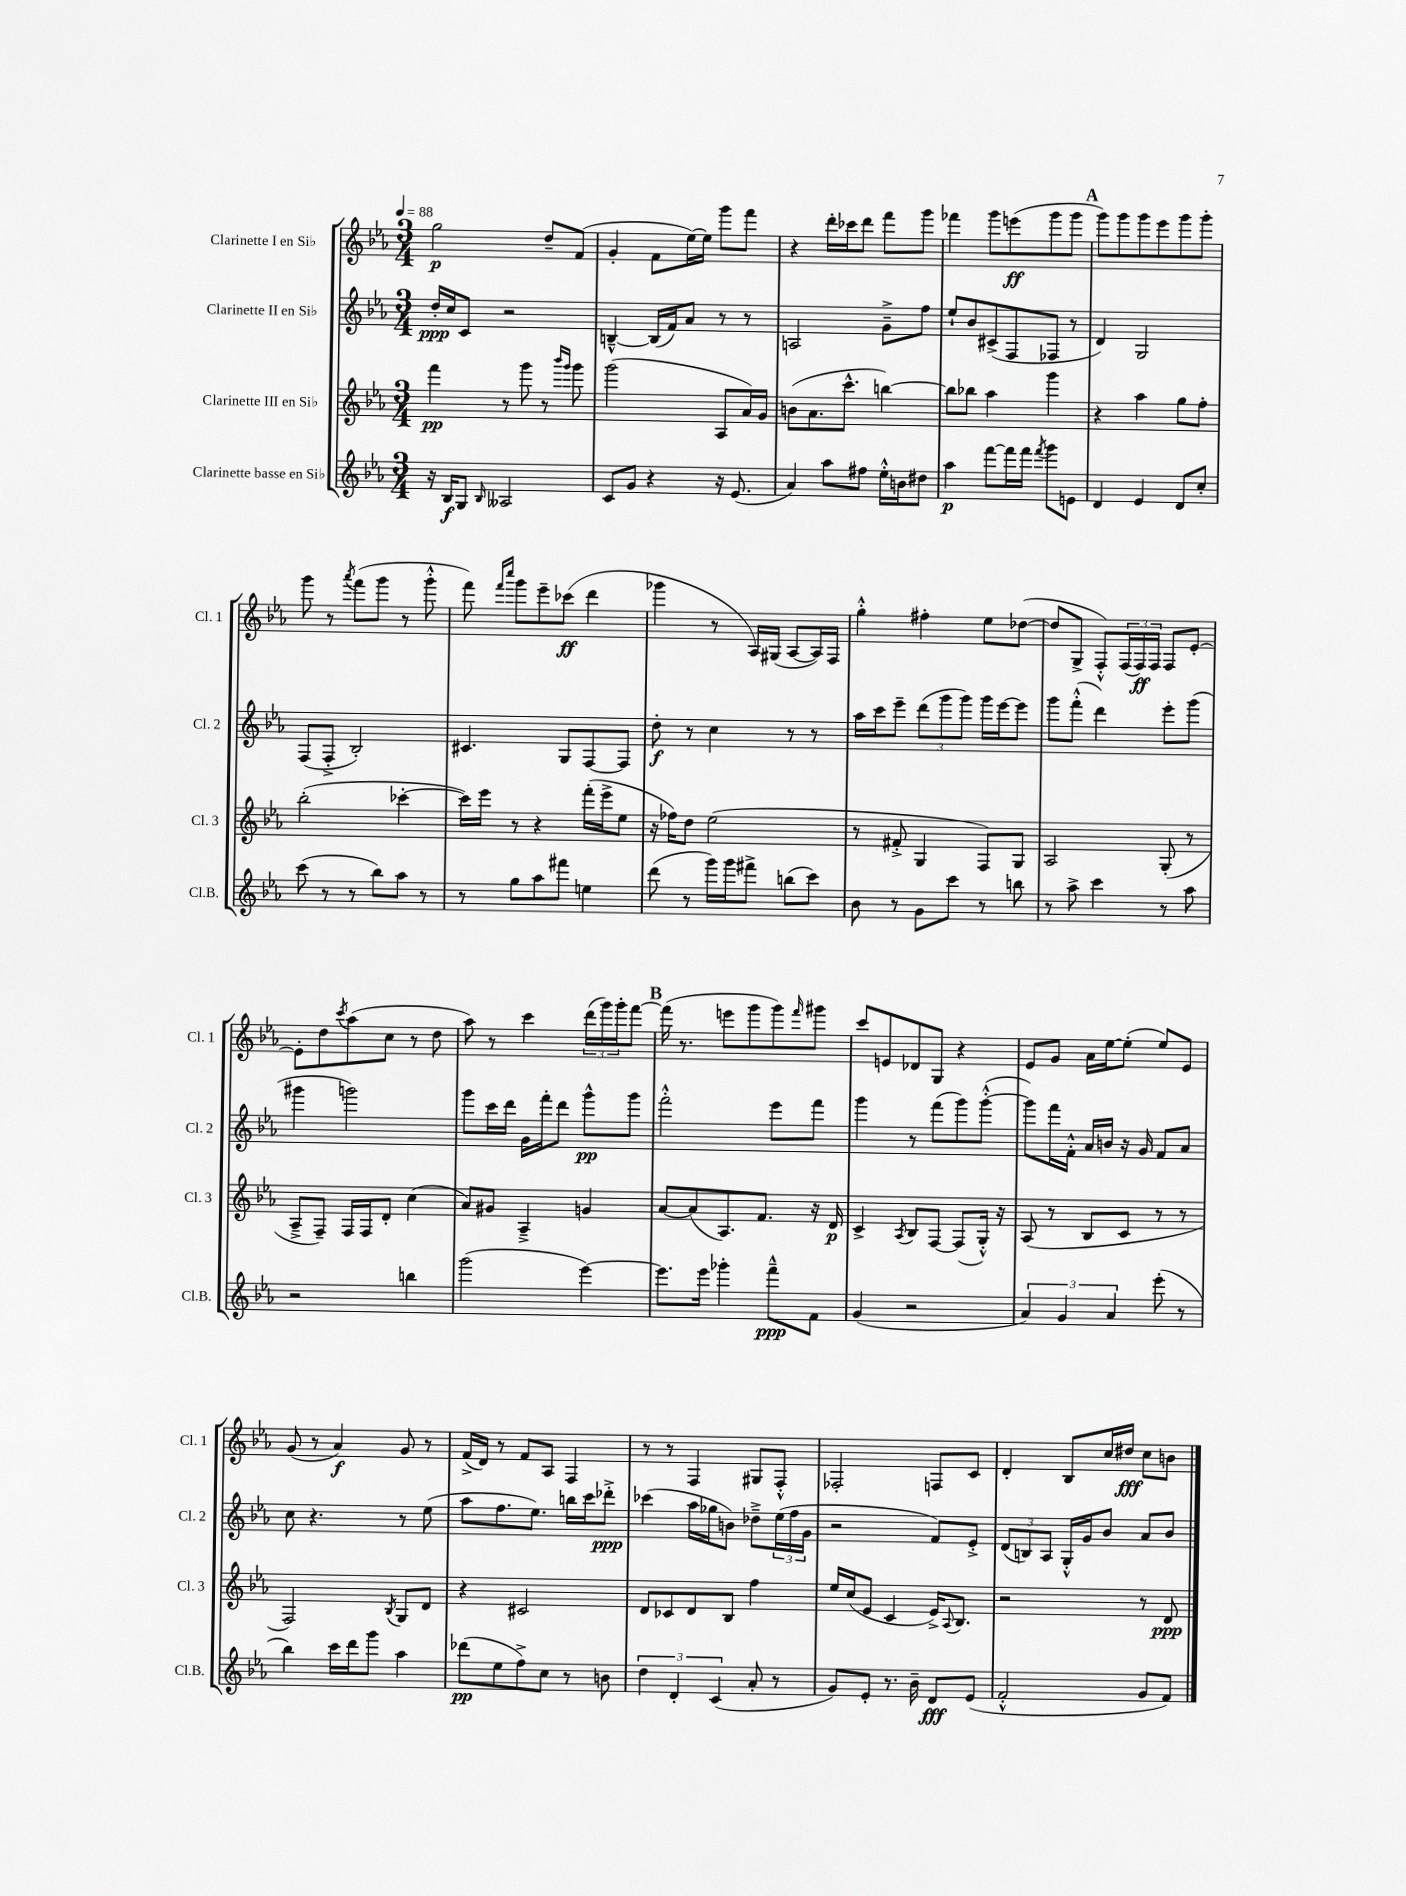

**kern	**kern	**kern	**kern
*staff4	*staff3	*staff2	*staff1
*clefG2	*clefG2	*clefG2	*clefG2
*k[b-e-a-]	*k[b-e-a-]	*k[b-e-a-]	*k[b-e-a-]
*M3/4	*M3/4	*M3/4	*M3/4
*MM88	*MM88	*MM88	*MM88
16r	4fff	16dd'	2gg
16B-	.	16cc	.
8G	.	8c	.
16qqB-	.	.	.
2A--	8r	2r	.
.	8ggg	.	.
.	8r	.	8dd~
.	16qqbbb-	.	.
.	16qqggg	.	.
.	8ggg	.	(8f
=	=	=	=
8c	(2ggg	[4B~^^	4g'
8g	.	.	.
4r	.	(16B]	8f
.	.	16f)	.
.	.	8a-	[16ee-)
.	.	.	16ee-]
16r	8A-	8r	8ggg
(8.e-	.	.	.
.	16a-)	8r	8fff
.	16g	.	.
=	=	=	=
4a-)	(8b	2A	4r
.	8.a-	.	.
8aa-	.	.	16ddd'
.	8.ccc^^	.	16ccc-
8ff#	.	.	8ddd
16ee-'^^	[4bb)	8g~^	8fff
16b	.	.	.
8dd#	.	8ff	8ggg
=	=	=	=
4aa-	8bb]	8ee-`	4fff-
.	8bb-	8b-	.
[8fff	4aa-	(8c#^	8ggg
16fff]	.	8F	(8eee
16fff	.	.	.
8qfff	.	.	.
8ggg	4ggg	8F-	8ggg
8e	.	8r	8ggg
=	=	=	=
4d	4r	4d)	8ggg)
.	.	.	8ggg
4e-	4aa-	2G	8ggg
.	.	.	8eee-
8d	8gg	.	8ggg
8cc'	8ff'	.	8ggg'
=	=	=	=
(8ccc	(2bb-'	(8F	8ggg
8r	.	8F'^	8r
.	.	.	8qaaa-
8r	.	2B-')	(8fff
8bb-)	.	.	8ggg
8aa-	[4ccc-'	.	8r
8r	.	.	8ggg'^^
=	=	=	=
8r	16ccc-])	4.c#	8fff)
.	16eee-	.	.
.	.	.	16qqfff
.	.	.	16qqcccc
8gg	8r	.	8ggg
8aa-	4r	.	8eee-~
8fff#	.	8G	(8ccc-
4ee	(16fff'	[8F	4ddd
.	16eee-^	.	.
.	8ee-	8F]	.
=	=	=	=
(8ddd	16r	8dd'	4ggg-
.	16ff-)	.	.
8r	8dd	8r	.
16ggg)	(2ee-	4cc	8r
16ggg	.	.	.
8fff#^	.	.	16A-)
.	.	.	(16G#
(8bb	.	8r	[8A-
8ccc)	.	8r	16A-])
.	.	.	16F
=	=	=	=
8b-	8r	16aa-	4gg'^^
.	.	16ccc	.
8r	8f#'^	8eee-~	.
8g	4G	(12ddd	4ff#'
.	.	12ggg	.
8ccc	.	.	.
.	.	12ggg)	.
8r	8F)	16ggg	8ee-
.	.	[16eee-	.
8bb	8G	8eee-]	([8dd-
=	=	=	=
8r	2A-	8ggg	8dd-]
8aa-^	.	(8fff'^^	8G^
4ccc	.	4ddd)	8F'^^)
.	.	.	(24F
.	.	.	24F)
.	.	.	24F
8r	(8G'	8eee-'	8F
8aa-	8r	(8ggg	[8e-'
=	=	=	=
2r	8A-~^	4ggg#	8e-']
.	8F~)	.	8dd
.	.	.	8qccc
.	16F	2ggg)	(8aa-
.	16F	.	.
.	8d'	.	8cc
4bb	(4cc	.	8r
.	.	.	8dd
=	=	=	=
(2ggg	8a-)	8ggg	8aa-)
.	8g#	16ccc	8r
.	.	16ddd	.
.	4A-~^	16g	4ccc
.	.	16fff'	.
.	.	8ddd	.
[4eee-)	4g	8ggg^^	(24ddd
.	.	.	24ggg)
.	.	.	24ggg'
.	.	8ggg	[8fff
=	=	=	=
8.eee-]	[8a-	2fff'^^	(16fff]
.	.	.	8.r
.	(8a-]	.	.
16eee-	.	.	.
4ggg-'	8.A-)	.	8eee
.	.	.	8ggg
.	8.f	.	.
8fff~^^	.	8eee-	8ggg)
.	.	.	16qqfff
8f	16r	8fff	8ggg#
.	16d	.	.
=	=	=	=
(4g	4c^	4ggg	8ccc
.	.	.	8e
.	8qA-	.	.
2r	8B-	8r	8d-
.	[8F	(8fff	8G
.	(8F]	8ggg)	4r
.	16G'^^)	([8ggg'^^	.
.	16r	.	.
=	=	=	=
6a-)	(8A-	8ggg])	8e-
.	8r	16fff	8g
6g	.	.	.
.	.	16f'^^	.
.	8B-	16a-	16a-
.	.	16b	[16ee-
6a-	.	.	.
.	8c	16r	(8ee-']
.	.	16g	.
(8eee-'	8r	8f	8ee-)
8r	8r	8a-	8e-
=	=	=	=
4bb-)	2F)	8cc	(8g
.	.	4.r	8r
16ccc	.	.	4a-)
16ddd	.	.	.
8ggg	.	.	.
.	8qB-	.	.
4aa-	8G	8r	8g
.	8d	(8ee-	8r
=	=	=	=
(8ddd-	4r	8aa-	(16f^
.	.	.	16d)
8ee-	.	8.ff	8r
8ff^)	2c#	.	8f
.	.	8.ee-)	.
8cc	.	.	8A-
8r	.	16bb	4F
.	.	16ccc	.
8b	.	8ddd-'^	.
=	=	=	=
6dd	8d	(4ccc-	8r
.	8c-	.	8r
6d'	.	.	.
.	8d	16aa-	4F
.	.	16gg-	.
(6c	.	.	.
.	8B-	8b)	.
8a-'	4ff	8dd-~^	8G#
8r	.	(24ee-	8F'^^
.	.	24ff	.
.	.	24g	.
=	=	=	=
8g)	16ee-	2r	2F-'
.	(16cc	.	.
8e-'	8e-	.	.
8.r	4c	.	.
16b-~	.	.	.
8d	16e-^)	8f)	8F
.	8qqA-	.	.
.	8.B-	.	.
(8e-	.	8e-'^	8c
=	=	=	=
2f'^^	2r	(12d	4d'
.	.	12B)	.
.	.	12A-	.
.	.	16G'^^	8B-
.	.	16g	.
.	.	8b-	16cc
.	.	.	16dd#
8g	8r	8a-	8cc
8f)	8d	8b-	8b
==	==	==	==
*-	*-	*-	*-
